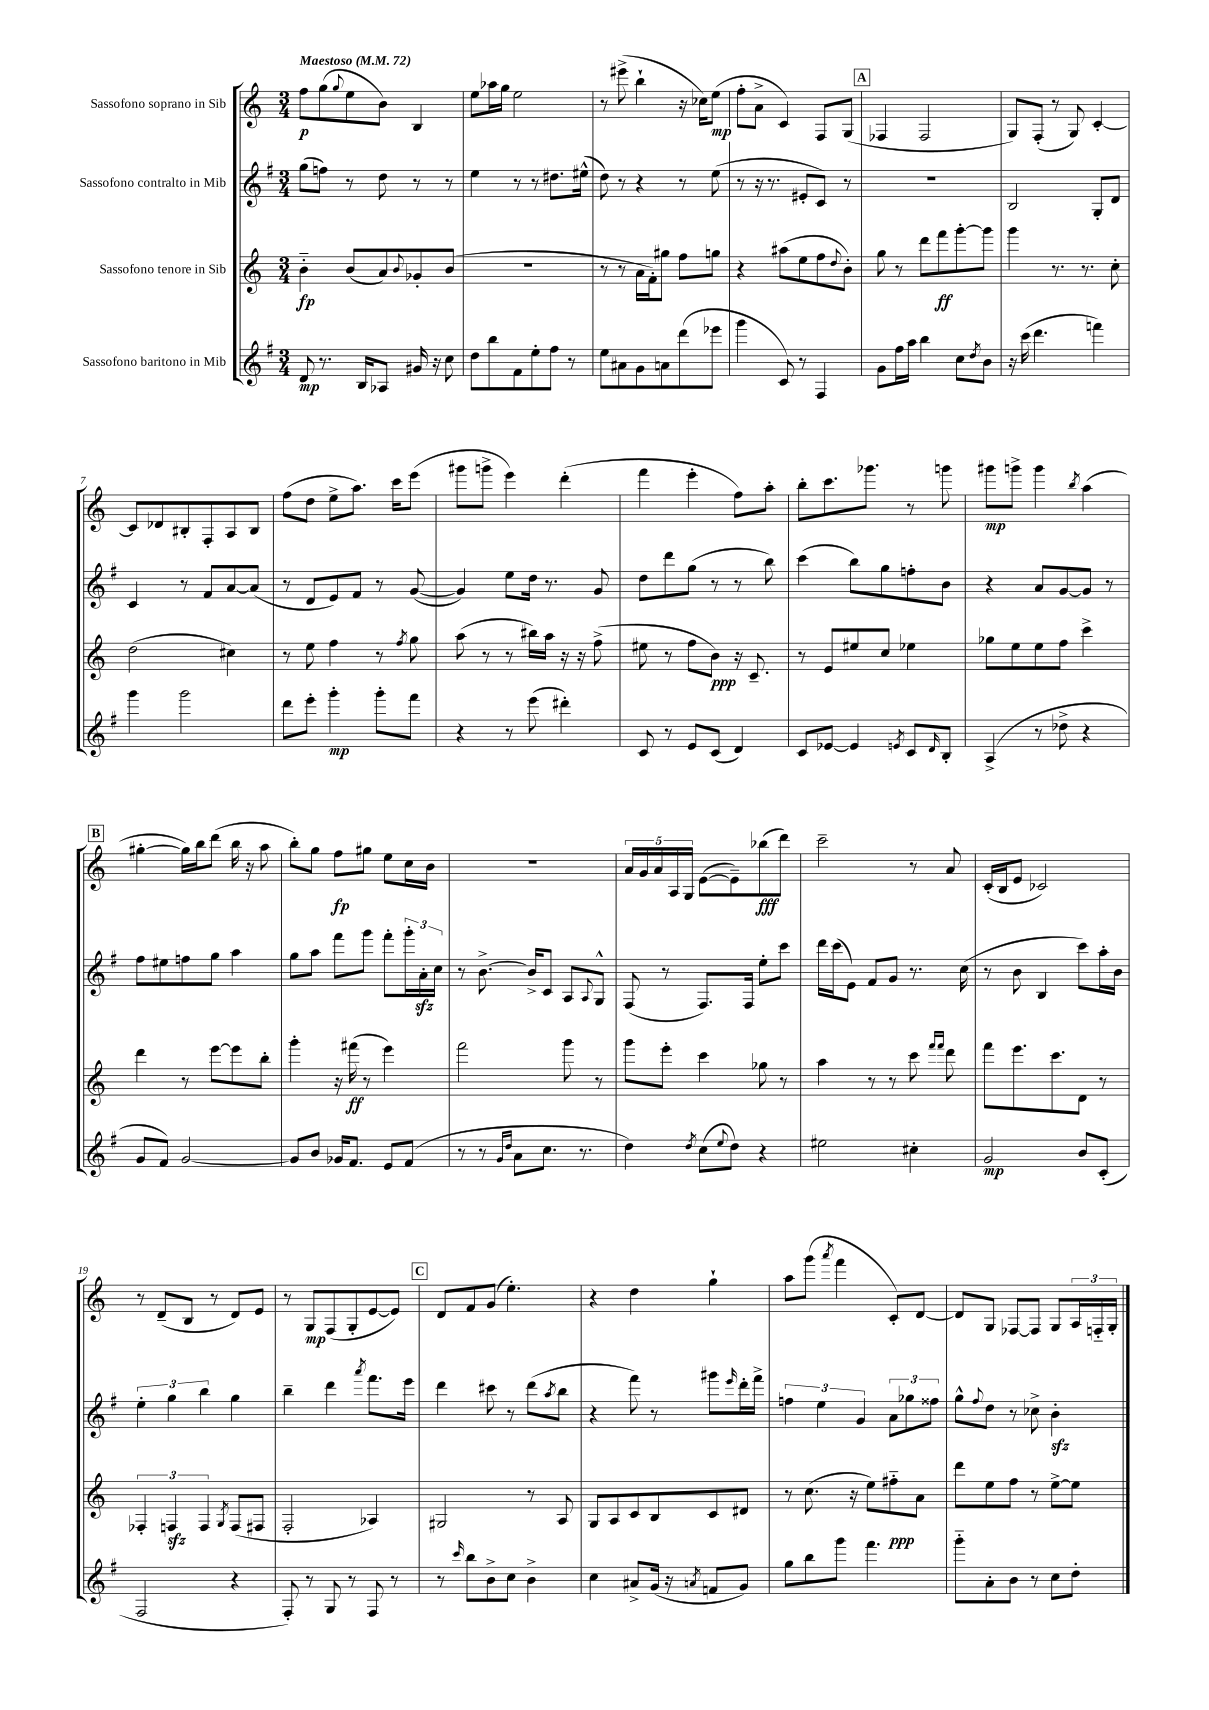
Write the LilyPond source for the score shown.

<<
\new StaffGroup <<
\new Staff = "s0" \with { instrumentName = "Sassofono soprano in Sib" } {
    \clef treble \key c \major \numericTimeSignature \time 3/4 \tempo "Maestoso" 4 = 72
    f''8\p g''8( \appoggiatura { g''8 } e''8 b'8) b4 |
    e''8 aes''16 g''16 e''2 |
    r8 eis'''8->( b''4-! r16 ces''16) e''8\mp( |
    f''8-. a'8-> c'4) f8 g8( |
    \mark \markup { \box "A" } fes4 fes2 |
    g8) f8-.( r8 g8) c'4~-. |
    c'8 des'8 bis8-. f8-. a8 bis8 |
    f''8( d''8 e''8-> a''8.) c'''16 e'''8( |
    gis'''8 g'''8-> e'''4) d'''4-.( |
    f'''4 e'''4-. f''8) a''8-. |
    b''8-. c'''8. ges'''8. r8 g'''8 |
    gis'''8\mp g'''8-> g'''4 \acciaccatura { b''8 } a''4( |
    \mark \markup { \box "B" } gis''4~-. gis''16) b''16 d'''8( b''16 r16 a''8 |
    b''8-.) g''8 f''8\fp gis''8 e''8 c''16 b'16 |
    R2. |
    \tuplet 5/4 { a'16 g'16 a'16 a16 g16 } e'8~( e'8--) bes''8\fff( d'''8) |
    c'''2-- r8 a'8 |
    c'16-.( b16 e'8 ces'2) |
    r8 d'8--( b8 r8 d'8) e'8 |
    r8 g8\mp f8( g8-. e'8~ e'8) |
    \mark \markup { \box "C" } d'8 f'8 g'8( e''4.-.) |
    r4 d''4 g''4-! |
    a''8 g'''8( \acciaccatura { a'''8 } f'''4 c'8-.) d'8~ |
    d'8 g8 fes8~ fes8 g8 \tuplet 3/2 { a16 f16-_ g16-. } \bar "|." |
}
\new Staff = "s1" \with { instrumentName = "Sassofono contralto in Mib" } {
    \clef treble \key g \major \numericTimeSignature \time 3/4
    g''8( f''8) r8 d''8 r8 r8 |
    e''4 r8 r8 dis''8. eis''16-^( |
    d''8) r8 r4 r8 e''8( |
    r8 r16 r8. eis'8-. c'8) r8 |
    \mark \markup { \box "A" } R2. |
    b2 g8-. d'8 |
    c'4 r8 fis'8 a'8~ a'8( |
    r8 d'8 e'8) fis'8 r8 g'8~( |
    g'4) e''8 d''16 r8. g'8 |
    d''8 d'''8 g''8( r8 r8 b''8) |
    c'''4( b''8) g''8 f''8-. b'8 |
    r4 a'8 g'8~ g'8 r8 |
    \mark \markup { \box "B" } fis''8 eis''8 f''8 g''8 a''4 |
    g''8 a''8 fis'''8 g'''8 fis'''8-. \tuplet 3/2 { g'''16-. a'16-.\sfz c''16 } |
    r8 b'8.~-> b'16-> c'8 a8 \appoggiatura { a8 } g8-^ |
    fis8( r8 fis8.) fis16 e''8-. c'''8 |
    d'''16 c'''16( e'8) fis'8 g'8 r8. c''16( |
    r8 b'8 b4 c'''8) a''16-. b'16 |
    \tuplet 3/2 { e''4-. g''4 b''4 } g''4 |
    b''4-- d'''4 \acciaccatura { a'''8 } fis'''8. e'''16 |
    \mark \markup { \box "C" } d'''4 cis'''8 r8 d'''8( \acciaccatura { a''8 } b''8 |
    r4 fis'''8) r8 gis'''8 \grace { e'''16 } d'''16-. fis'''16-> |
    \tuplet 3/2 { f''4 e''4 g'4 } \tuplet 3/2 { a'8 ges''8 fisis''8 } |
    g''8-^ \appoggiatura { fis''8 } d''8 r8 ces''8-> b'4-.\sfz \bar "|." |
}
\new Staff = "s2" \with { instrumentName = "Sassofono tenore in Sib" } {
    \clef treble \key c \major \numericTimeSignature \time 3/4
    b'4-_\fp b'8( a'8) \appoggiatura { b'8 } ges'8-. b'8( |
    R2. |
    r8 r8 a'16 f'16-.) gis''8 f''8 g''8 |
    r4 ais''8( e''8 f''8 \appoggiatura { d''8 } b'8-.) |
    \mark \markup { \box "A" } g''8 r8 d'''8 f'''8\ff g'''8~-. g'''8 |
    g'''4 r8. r8. c''8-. |
    d''2( cis''4) |
    r8 e''8 f''4 r8 \acciaccatura { f''8 } g''8 |
    a''8( r8 r8 bis''16) a''16 r16 r16 f''8->( |
    eis''8 r8 f''8 b'8\ppp) r16 c'8.-- |
    r8 e'8 eis''8 c''8 ees''4 |
    ges''8 e''8 e''8 f''8 c'''4-> |
    \mark \markup { \box "B" } d'''4 r8 e'''8~ e'''8 b''8-. |
    g'''4-. r16 fis'''16\ff( r8 e'''4) |
    f'''2 g'''8 r8 |
    g'''8 e'''8-. c'''4 ges''8 r8 |
    a''4 r8 r8 c'''8 \grace { f'''16 f'''16 } d'''8 |
    f'''8 e'''8. c'''8. d'8 r8 |
    \tuplet 3/2 { fes4-. f4\sfz f4 } \acciaccatura { g8 } f8( fis8 |
    f2-. aes4) |
    \mark \markup { \box "C" } gis2 r8 a8 |
    g8 a8 c'8 b8 c'8 dis'8 |
    r8 c''8.( r16 e''8) fis''8-_\ppp a'8 |
    d'''8 e''8 f''8 r8 e''8~-> e''8 \bar "|." |
}
\new Staff = "s3" \with { instrumentName = "Sassofono baritono in Mib" } {
    \clef treble \key g \major \numericTimeSignature \time 3/4
    d'8\mp r8. b16 aes8 gis'16 r16 c''8 |
    d''8 b''8 fis'8 e''8-. fis''8 r8 |
    e''8 ais'8 g'8 a'8 d'''8( ees'''8 |
    g'''4 c'8) r8 fis4 |
    \mark \markup { \box "A" } g'8 fis''16 a''16 b''4 c''8 \acciaccatura { d''8 } b'8 |
    r16 c'''16( d'''4. f'''4) |
    g'''4 g'''2 |
    d'''8 e'''8-. g'''4-.\mp g'''8-. fis'''8 |
    r4 r8 e'''8( dis'''4-.) |
    c'8 r8 e'8 c'8( d'4) |
    c'8 ees'8~ ees'4 \acciaccatura { e'8 } c'8 \grace { d'16 } b8-. |
    a4->( r8 des''8-> r4 |
    \mark \markup { \box "B" } g'8 fis'8) g'2~ |
    g'8 b'8 ges'16 fis'8. e'8 fis'8( |
    r8 r8 \grace { g'16 d''16 } a'8 c''8. r8. |
    d''4) \acciaccatura { d''8 } c''8( \appoggiatura { e''8 } d''8) r4 |
    eis''2 cis''4-. |
    g'2\mp b'8 c'8-.( |
    fis2 r4 |
    fis8-.) r8 g8 r8 fis8 r8 |
    \mark \markup { \box "C" } r8 \grace { c'''16 } b''8 b'8-> c''8 b'4-> |
    c''4 ais'8-> g'16( r16 \acciaccatura { a'8 } f'8 g'8) |
    g''8 b''8 g'''8 fis'''4. |
    g'''8-_ a'8-. b'8 r8 c''8 d''8-. \bar "|." |
}
>>
>>
